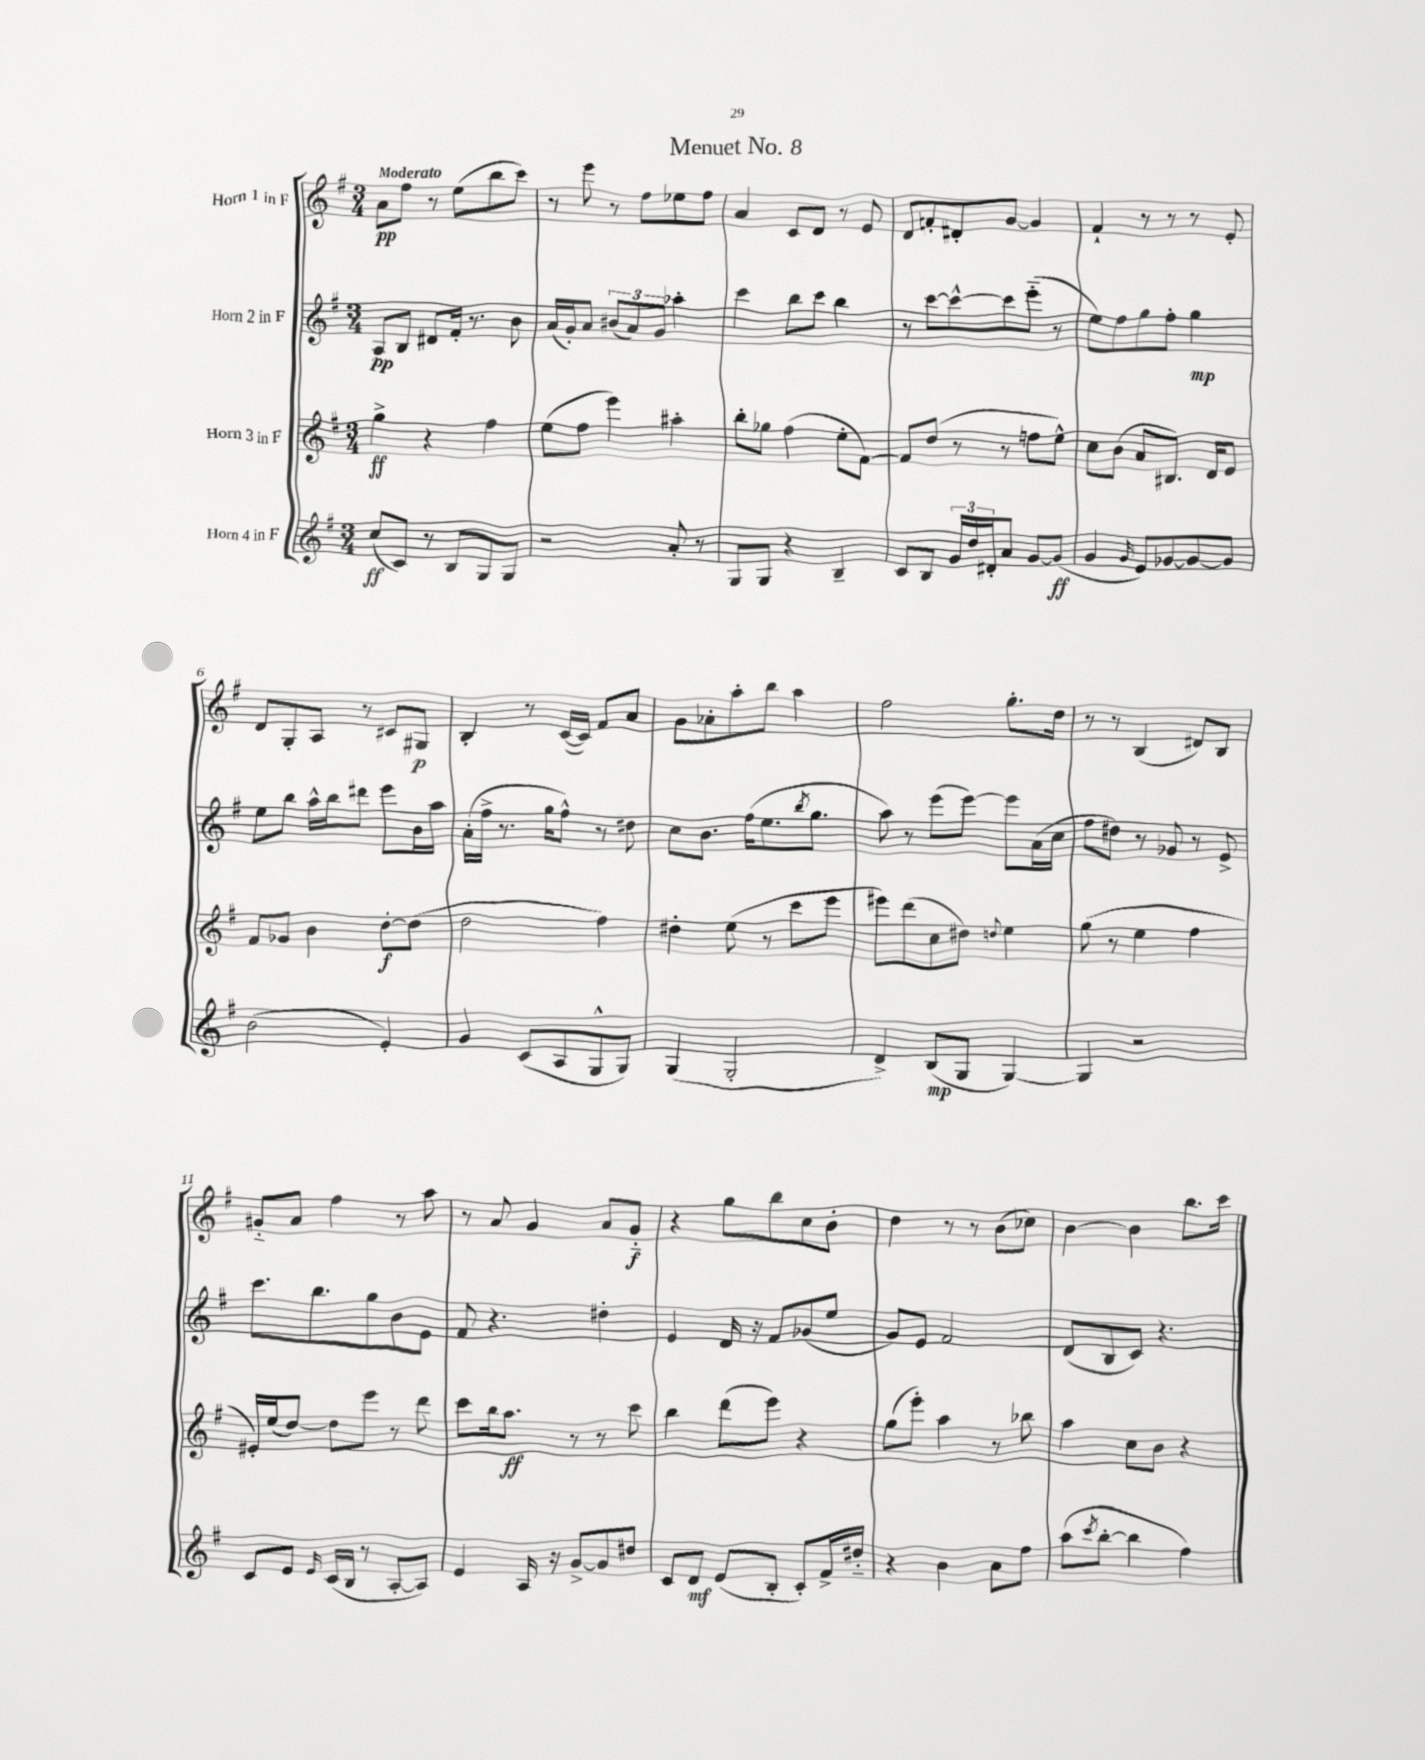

**kern	**dynam	**kern	**dynam	**kern	**dynam	**kern	**dynam
*part4	*part4	*part3	*part3	*part2	*part2	*part1	*part1
*staff4	*staff4	*staff3	*staff3	*staff2	*staff2	*staff1	*staff1
*I"Horn 4 in F	*	*I"Horn 3 in F	*	*I"Horn 2 in F	*	*I"Horn 1 in F	*
*clefG2	*	*clefG2	*	*clefG2	*	*clefG2	*
*k[f#]	*	*k[f#]	*	*k[f#]	*	*k[f#]	*
*M3/4	*	*M3/4	*	*M3/4	*	*M3/4	*
=1	=1	=1	=1	=1	=1	=1	=1
!	!	!	!	!	!	!LO:TX:a:B:t=Moderato	!
(8cc/L	ff	4gg^\	ff	8A/L	pp	8a\L	pp
8c/J)	.	.	.	8B/J	.	8ff#\J	.
8r	.	4r	.	8d#X/L	.	8r	.
8B/L	.	.	.	16f#'/Jk	.	(8ee\L	.
.	.	.	.	8.r	.	.	.
8G/	.	4ff#\	.	.	.	8bb\	.
8G/J	.	.	.	8b\	.	8ccc\J)	.
=2	=2	=2	=2	=2	=2	=2	=2
2r	.	(8ee\L	.	(16a/LL	.	8r	.
.	.	.	.	16g'/J)	.	.	.
.	.	8ff#\J	.	8a/J	.	8eee\	.
.	.	4eee\)	.	(12b#X/L	.	8r	.
.	.	.	.	12a/)	.	.	.
.	.	.	.	.	.	8ff#\L	.
.	.	.	.	12g/J	.	.	.
8a'/	.	4aa#X'\	.	4aa-X'\	.	8ee-X\	.
8r	.	.	.	.	.	8ff#\J	.
=3	=3	=3	=3	=3	=3	=3	=3
8G/L	.	8bb'\L	.	4ccc\	.	4a/	.
8G/J	.	8gg-X\J	.	.	.	.	.
4r	.	(4ff#\	.	8bb\L	.	8c/L	.
.	.	.	.	8ccc\J	.	8d/J	.
4B~/	.	8ee'\L	.	4bb\	.	8r	.
.	.	[8f#\J)	.	.	.	8e/	.
=4	=4	=4	=4	=4	=4	=4	=4
8c/L	.	8f#/L]	.	8r	.	8d/L	.
8B/J	.	(8dd/J	.	[8ccc\L	.	8fn'/	.
24g/LL	.	8r	.	8ccc^^\_	.	8d#X'/	.
24dd/	.	.	.	.	.	.	.
24d#X'/J	.	.	.	.	.	.	.
8a/J	.	8r	.	8ccc\]	.	[8g/J	.
[8g/L	.	8ffn\L	.	(8eee\J	.	4g/]	.
(8g/J]	ff	8ee^^\J)	.	8r	.	.	.
=5	=5	=5	=5	=5	=5	=5	=5
4g/	.	8cc\L	.	8ee\L)	.	4f#`/	.
.	.	(8b\J	.	8ff#\	.	.	.
16qqg/	.	.	.	.	.	.	.
8e/L)	.	8a/L	.	8gg\	.	8r	.
[8g-X/	.	8.B#X/J)	.	8ff#'\J	.	8r	.
8g-/_	.	.	.	4gg\	mp	8r	.
.	.	16d/KL	.	.	.	.	.
8g-/J]	.	8e/J	.	.	.	8e'/	.
!!LO:LB:g=z
=6	=6	=6	=6	=6	=6	=6	=6
(2b\	.	8f#/L	.	8ee\L	.	8d/L	.
.	.	8g-X/J	.	8bb\J	.	8G'/	.
.	.	4b\	.	16aa^^\LL	.	8A/J	.
.	.	.	.	16bb\J	.	.	.
.	.	.	.	8ddd#X\J	.	8r	.
4e'/)	.	[8dd'\L	f	8eee\L	.	8c#X/L	.
.	.	(8dd\J]	.	16b\L	.	8G#X/J	p
.	.	.	.	16aa\JJ	.	.	.
=7	=7	=7	=7	=7	=7	=7	=7
4g/	.	2dd\	.	(16a'\LL	.	4B'/	.
.	.	.	.	16ff#^\JJ	.	.	.
.	.	.	.	8.r	.	.	.
(8c/L	.	.	.	.	.	8r	.
.	.	.	.	16gg\KL	.	.	.
8A/	.	.	.	8ff#^^\J)	.	([16c/LL	.
.	.	.	.	.	.	16c/JJ])	.
8G^^/	.	4ff#\)	.	8r	.	8f#/L	.
8G/J)	.	.	.	8dd#X\	.	8a/J	.
=8	=8	=8	=8	=8	=8	=8	=8
(4G/	.	4dd#X'\	.	8cc\L	.	8g\L	.
.	.	.	.	8.b\J	.	8a-X'\	.
2G'/	.	(8ee\	.	.	.	8aa'\	.
.	.	.	.	(16ff#\KL	.	.	.
.	.	8r	.	8.ee\	.	8bb\J	.
.	.	8ccc\L	.	.	.	4aa\	.
.	.	.	.	8qbb/	.	.	.
.	.	.	.	8.gg\J	.	.	.
.	.	8eee\J	.	.	.	.	.
=9	=9	=9	=9	=9	=9	=9	=9
4d^/)	.	8eee#X\L)	.	8aa\)	.	2ff#\	.
.	.	(8ddd\	.	8r	.	.	.
(8B/L	mp	8cc\	.	(8eee\L	.	.	.
8G/J	.	8dd#X\J)	.	[8eee\J)	.	.	.
.	.	8qqddn/	.	.	.	.	.
[4G/)	.	4ee\	.	8eee\L]	.	8.gg'\L	.
.	.	.	.	(16a\L	.	.	.
.	.	.	.	16cc\JJ	.	16dd\Jk	.
=10	=10	=10	=10	=10	=10	=10	=10
4G/]	.	(8gg\	.	8ff#\L	.	8r	.
.	.	8r	.	8dd#X\J)	.	8r	.
2r	.	4ee\	.	8r	.	(4B/	.
.	.	.	.	8g-X/	.	.	.
.	.	4ff#\	.	8r	.	8d#X/L)	.
.	.	.	.	8e^/	.	8B/J	.
!!LO:LB:g=z
=11	=11	=11	=11	=11	=11	=11	=11
8c/L	.	16e#X'/LL)	.	8.ccc\L	.	8g#X/L	.
.	.	(16ee/J	.	.	.	.	.
8e/J	.	[8dd/J)	.	.	.	8a/J	.
.	.	.	.	8.bb\	.	.	.
16qqe/	.	.	.	.	.	.	.
(16c/LL	.	8dd\L]	.	.	.	4ff#\	.
16B/JJ	.	.	.	.	.	.	.
8r	.	8eee\J	.	8gg\	.	.	.
[8A'/L	.	8r	.	8b\	.	8r	.
8A/J])	.	8ddd\	.	8e\J	.	8aa\	.
=12	=12	=12	=12	=12	=12	=12	=12
4e/	.	8ccc\L	.	8f#/	.	8r	.
.	.	16bb\k	.	4.r	.	8a/	.
.	.	8.aa\J	ff	.	.	.	.
16A/	.	.	.	.	.	4g/	.
16r	.	.	.	.	.	.	.
[8g^/L	.	8r	.	.	.	.	.
8g/]	.	8r	.	4dd#X'\	.	8a/L	.
8dd#X/J	.	8ccc\	.	.	.	8g/J	f
=13	=13	=13	=13	=13	=13	=13	=13
8c/L	.	4bb\	.	4e/	.	4r	.
8d/J	mf	.	.	.	.	.	.
(8e/L	.	(8ddd\L	.	16d/	.	8gg\L	.
.	.	.	.	16r	.	.	.
8B'/J	.	8eee\J)	.	8f#/L	.	8bb\	.
8c'/L)	.	4r	.	(8g-X/	.	8cc\	.
16f#^/L	.	.	.	8ee/J	.	8b'\J	.
16dd#X/JJ	.	.	.	.	.	.	.
=14	=14	=14	=14	=14	=14	=14	=14
4r	.	(8gg\L	.	8g/L)	.	4dd\	.
.	.	8eee'\J)	.	8e/J	.	.	.
4b\	.	4aa\	.	2f#/	.	8r	.
.	.	.	.	.	.	8r	.
8a\L	.	8r	.	.	.	(8b\L	.
8ff#\J	.	8bb-X\	.	.	.	8cc-X\J)	.
=15	=15	=15	=15	=15	=15	=15	=15
(8aa\L	.	4aa\	.	(8d/L	.	[4b\	.
8qccc/	.	.	.	.	.	.	.
[8bb'\J	.	.	.	8B/	.	.	.
4bb\]	.	8cc\L	.	8c/J)	.	4b\]	.
.	.	8b\J	.	4.r	.	.	.
4ff#\)	.	4r	.	.	.	8.bb\L	.
.	.	.	.	.	.	16ccc\Jk	.
==	==	==	==	==	==	==	==
*-	*-	*-	*-	*-	*-	*-	*-
